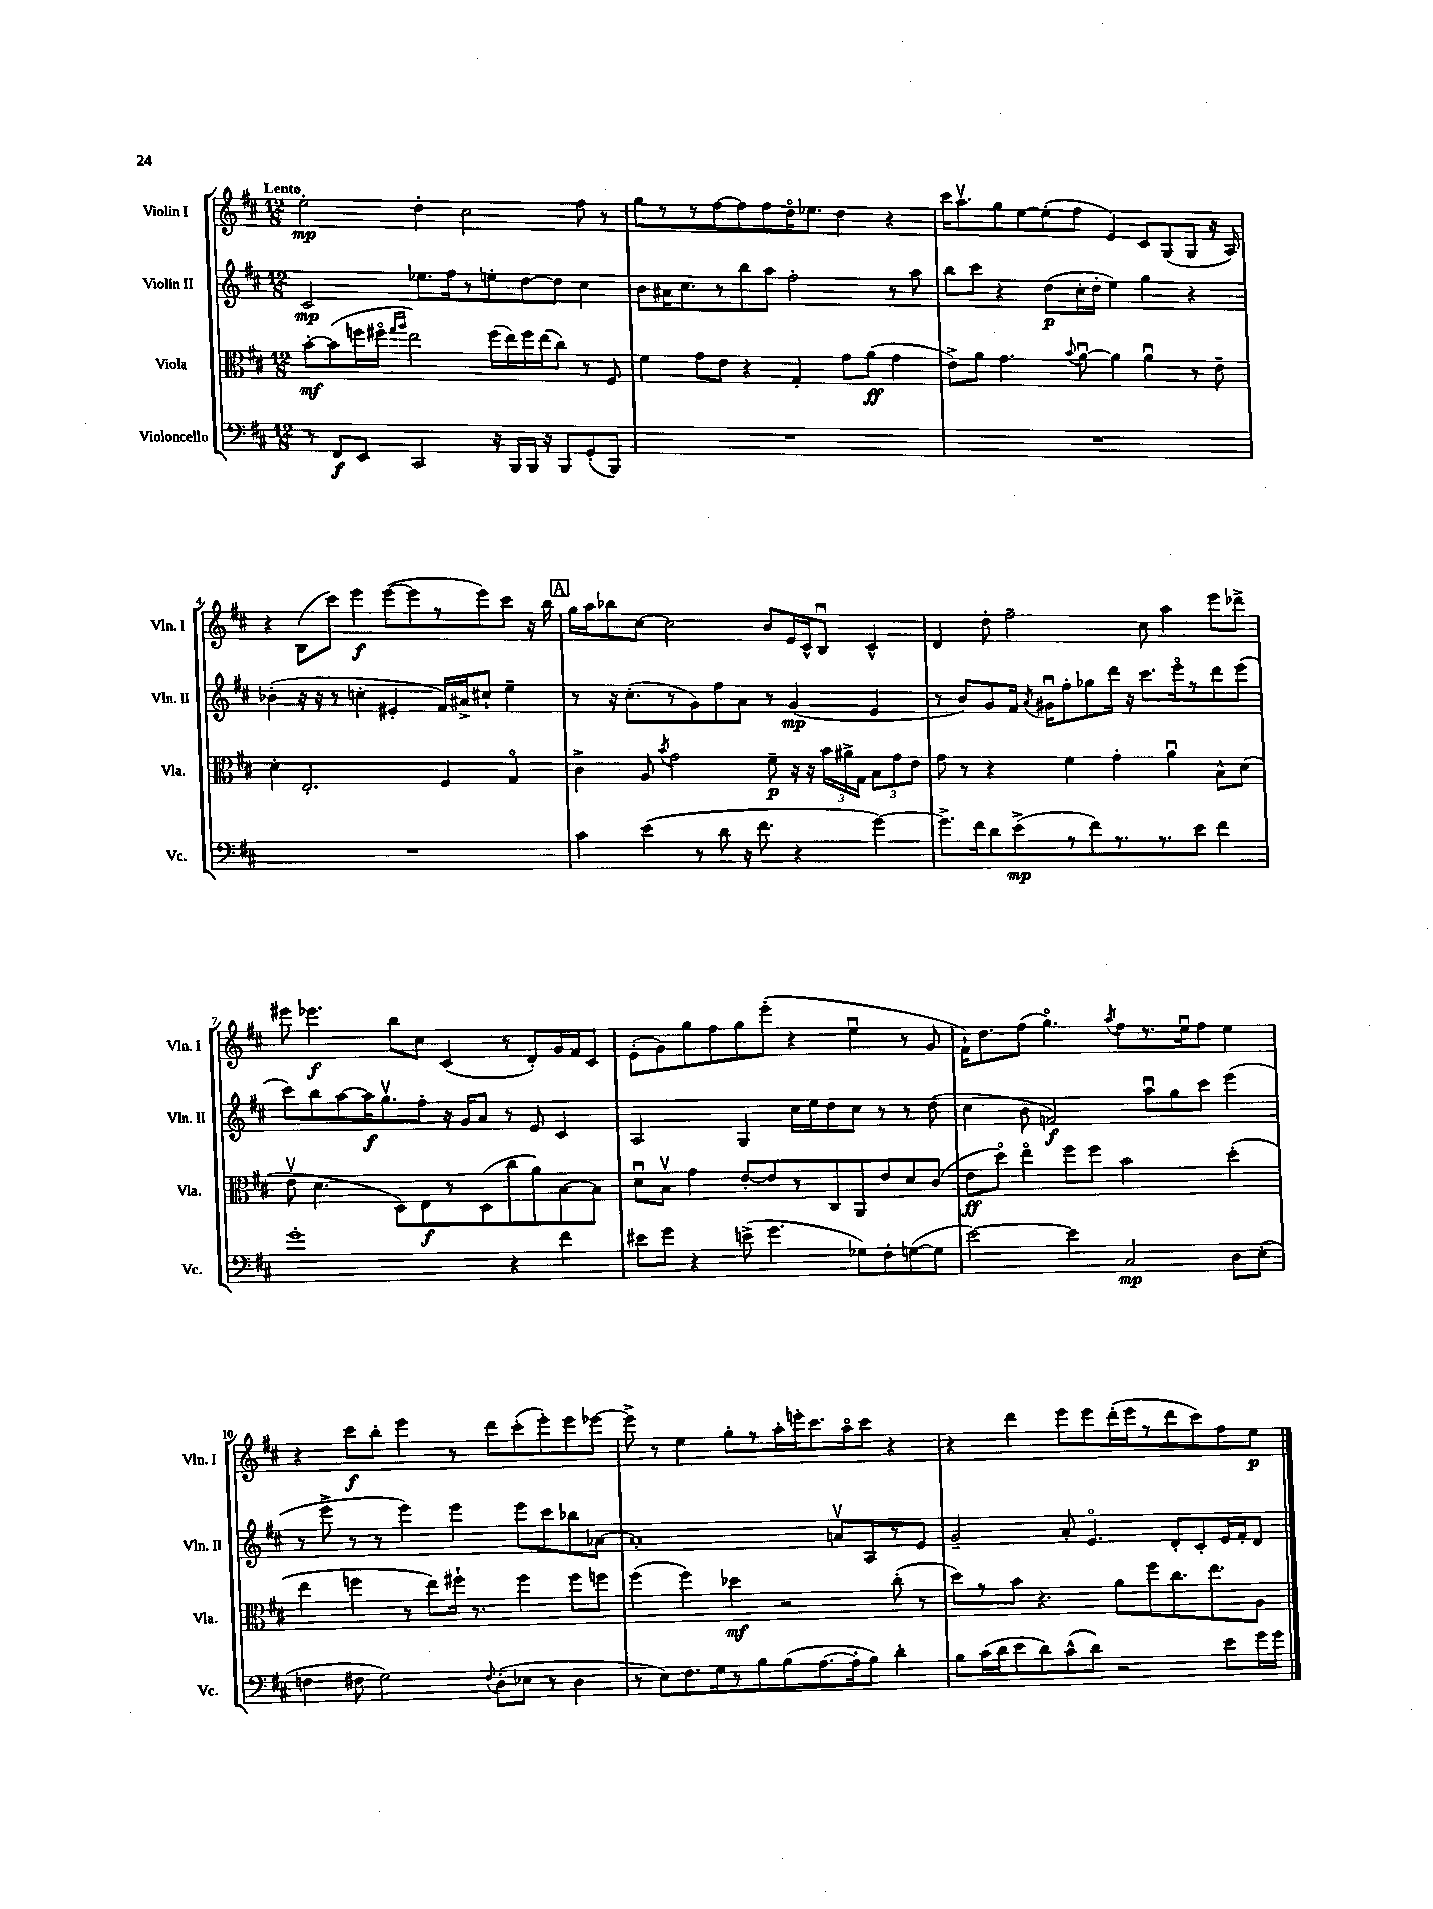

**kern	**kern	**kern	**kern
*staff4	*staff3	*staff2	*staff1
*clefF4	*clefC3	*clefG2	*clefG2
*k[f#c#]	*k[f#c#]	*k[f#c#]	*k[f#c#]
*M12/8	*M12/8	*M12/8	*M12/8
8r	[8b'	2c#	2ee'
8FF#	(8b]	.	.
8EE	16ff	.	.
.	16ff#o	.	.
.	16qqgg	.	.
.	16qqaa	.	.
2CC#	2ee)	.	.
.	.	8.ee-	4dd'
.	.	16ff#	.
.	.	8r	2cc#
16r	(16ff#	8ee'	.
16BBB	16ee)	.	.
16BBB	16ff#	[8dd	.
16r	(16ee	.	.
8BBB	8cc#)	8dd]	.
(8GG'	8r	4cc#	8ff#
8BBB)	8F#	.	8r
=	=	=	=
1.r	4f#	8b	8gg
.	.	16a#	8r
.	.	8.cc#	.
.	8g	.	8r
.	8e	8r	[8ff#
.	4r	8bb	8ff#]
.	.	8aa	8ff#
.	4G'	2ff#'	16ddo
.	.	.	8.ee-
.	8g	.	4dd
.	(8a	.	.
.	4g	8r	4r
.	.	8aa	.
=	=	=	=
1.r	8e^)	8bb	16ccc#
.	.	.	8.aav
.	8a	8ccc#	.
.	4.g	4r	8gg
.	.	.	[8ee
.	.	(8dd	(8ee']
.	8qqb	.	.
.	[8au	16cc#'	8ff#
.	.	16dd'	.
.	4a]	4ee)	4e)
.	4au	4gg	8c#
.	.	.	(8G
.	8r	4r	8G
.	8e~	.	16r
.	.	.	16A)
=	=	=	=
1.r	4d'	(4b-'	4r
.	2.E'	16r	(8B
.	.	16r	.
.	.	8r	8ccc#)
.	.	4cc'	4eee
.	.	4e#'	([8eee
.	.	.	8eee]
.	4F#	16f#)	8r
.	.	16a#^	.
.	.	8cc#`	8eee)
.	4Go	4ee~	8ccc#
.	.	.	16r
.	.	.	16bb
=	=	=	=
4c#	4c#^	8r	16gg
.	.	.	16aa
.	.	16r	8bb-
.	.	(8.cc#'	.
(4e	8A	.	[8cc#
.	8qb	.	.
.	2g	8r	2cc#]
8r	.	8g)	.
8d	.	8ff#	.
16r	.	8a	.
8.f#	.	.	.
.	8f#~	8r	8b
4r	16r	(4g	16e
.	16r	.	16c#^^
.	24b	.	8Bu
.	24a#^	.	.
.	24G	.	.
[4g)	12B	4e	4c#^^
.	12g	.	.
.	12e	.	.
=	=	=	=
8.g^]	8g	8r	4d
.	8r	8b)	.
16f#	.	.	.
8d	4r	8g	8dd'
(8e^	.	16f#	2ff#~
.	.	8qa	.
.	.	16g#u	.
8r	4f#	8ff#'	.
8f#)	.	8gg-	.
8.r	4g'	16ddd	.
.	.	16r	.
.	.	8.ccc#	8cc#
8.r	.	.	.
.	4au	.	4aa
.	.	16eeeo	.
8e	.	8r	.
4f#	8B^^	8ddd	8eee
.	(8d	(8eee	8ddd-^
=	=	=	=
1g'	8ev	8ccc#)	8eee#
.	4.d	8bb	4.eee-
.	.	[8aa	.
.	.	16aa]	.
.	.	8.ggv	.
.	8D)	.	8bb
.	8E	8ff#'	8cc#
.	8r	16r	(4c#
.	.	16g	.
.	(8D	8a	.
4r	8cc#	8r	8r
.	8a)	8e	8d')
4f#	[8B	4c#	16g
.	.	.	16f#
.	8B]	.	8c#
=	=	=	=
8e#	8du	2A	(8e'
8g	8Bv	.	8g)
4r	4g	.	8gg
.	.	.	8ff#
(8e^	[8e'	4G	8gg
4.g	8e]	.	(8eee'
.	8r	16cc#	4r
.	.	16ee	.
.	8C#	8dd	.
8G-)	8AA	8cc#	4eeu
8F#'	8e	8r	.
([8G	8d	8r	8r
8G]	(8c#	(8dd	8g
=	=	=	=
[2e)	8e	4cc#	16f#`)
.	.	.	8.dd
.	8ddo)	.	.
.	4eeo	8b	(8ff#
.	.	2f)	4.ggo)
4e]	8ff#	.	.
.	8ff#	.	.
.	.	.	8qaa
2C#	2b	.	8ff#
.	.	8aau	8.r
.	.	8gg	.
.	.	.	16eeu
.	.	8ccc#	8ff#
8D	(4dd'	(4eee	4ee
(8E'	.	.	.
=	=	=	=
4F	4ee	8r	4r
.	.	8eee^	.
8F#	4ff	8r	8ccc#
2G)	.	8r	8bb'
.	8r	4eee)	4eee
.	8ee)	.	.
.	16ff#`	4eee	8r
.	8.r	.	.
8qqF#	.	.	.
(8D'	.	.	8ddd
8E-	4ff#	8eee	(8ccc#'
8r	.	8ccc#	8eee')
4D	8ff#	8bb-	8eee
.	8ff	[8a-	[8eee-
=	=	=	=
8r	(4ff#	1a-']	8eee-^]
8E)	.	.	8r
8.F#	4ff#)	.	4ee
16G	.	.	.
8r	4dd-	.	8gg'
8B	.	.	8r
(8B	2r	.	16aa'
.	.	.	16eee'
[8.A	.	.	8.ccc#
.	.	8av	.
16A']	.	.	16aao
8B)	.	8A	8ccc#
4d'	(8cc#'	8r	4r
.	8r	8e	.
=	=	=	=
8B	8dd)	2g~	4r
(16c#	8r	.	.
16d	.	.	.
8e	8b	.	4ddd
8d)	4.r	.	.
(8c#^^	.	8a'	8eee
8d)	.	4.eo	8eee
2r	8a	.	(16ddd'
.	.	.	16eee
.	8ff#	.	8r
.	8.cc#	8d'	8ddd
.	.	8c#'	8ccc#)
.	8.ee	.	.
8e	.	16e	8ff#
.	.	16f#'	.
16g	8A	8d	8ee
16g	.	.	.
==	==	==	==
*-	*-	*-	*-
